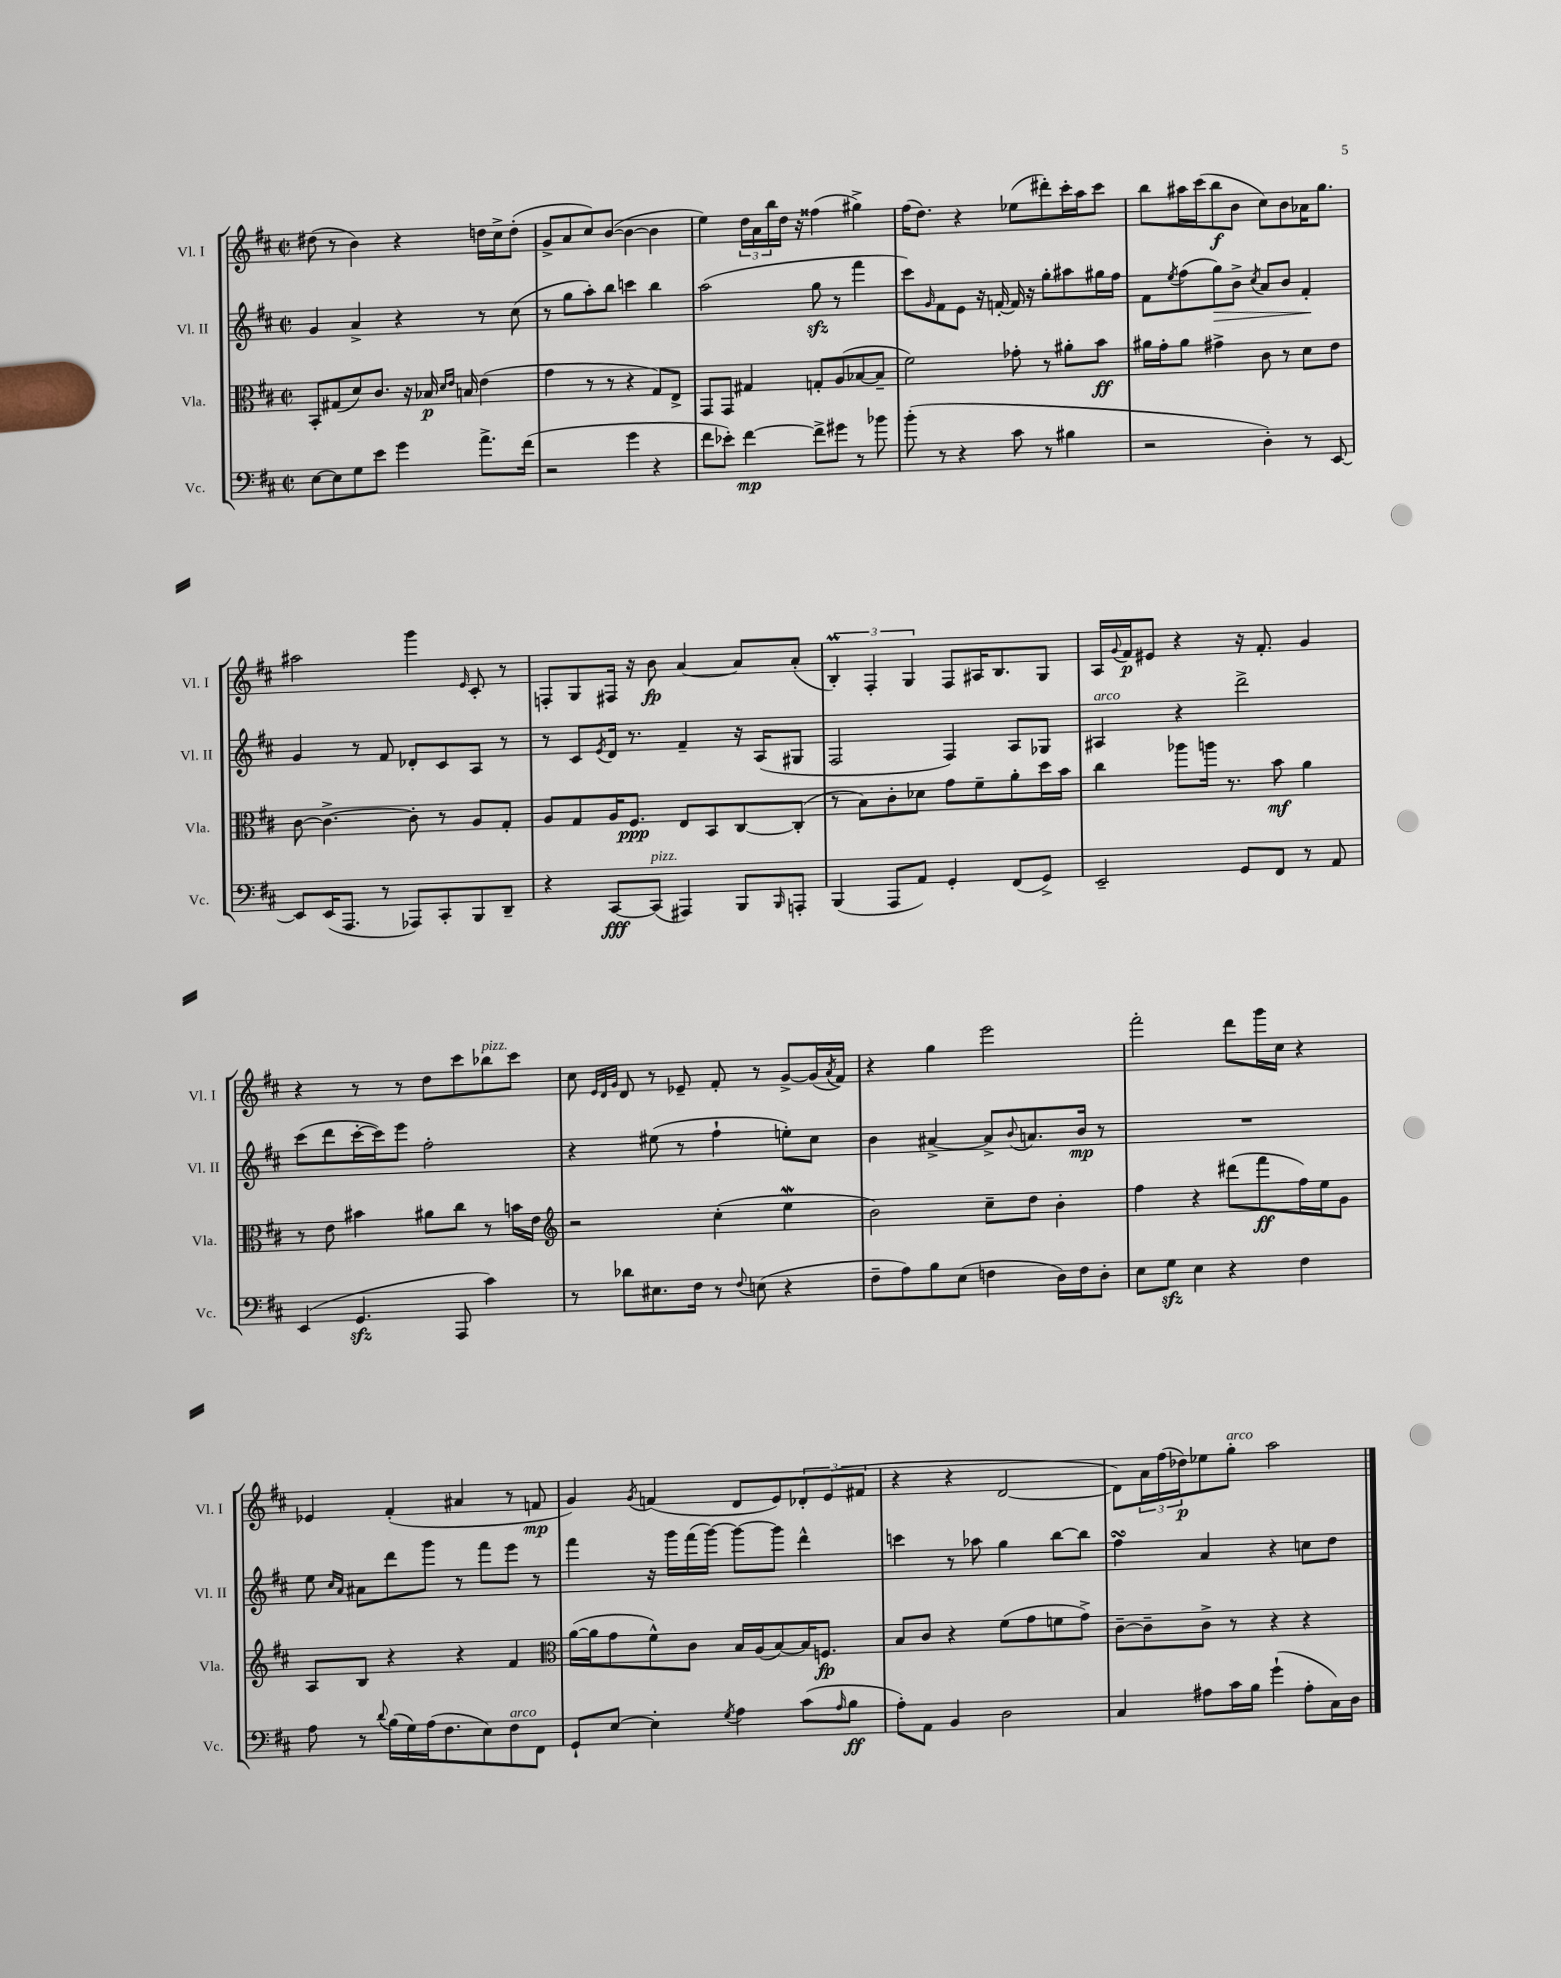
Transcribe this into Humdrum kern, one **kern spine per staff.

**kern	**kern	**kern	**kern
*staff4	*staff3	*staff2	*staff1
*clefF4	*clefC3	*clefG2	*clefG2
*k[f#c#]	*k[f#c#]	*k[f#c#]	*k[f#c#]
*M2/2	*M2/2	*M2/2	*M2/2
*met(c|)	*met(c|)	*met(c|)	*met(c|)
[8E\L	8BB'/L	4g/	(8dd#\
8E\]	(8G#/	.	8r
8G\	8d/)	4a^/	4b\)
8e\J	8.c#/J	.	.
4g\	.	4r	4r
.	16r	.	.
.	16B-/	.	.
.	16qqd/LL	.	.
.	16qqe/JJ	.	.
.	16B/	.	.
8.a^\L	(4e\	8r	16dd\LL
.	.	.	16cc#^\J
.	.	(8cc#\	(8dd'\J
(16f#\Jk	.	.	.
=	=	=	=
2r	4g\	8r	8g^/L
.	.	8gg\L	8a/
.	8r	8aa'\)	8cc#/)
.	8r	8bb\J	([8b/J
4g\	4r	4ccc\	4b\_
4r	8G/L)	4bb\	4b\]
.	8E^/J	.	.
=	=	=	=
8f#\L	8GG/L	(2aa\	4ee\)
8e-'\J)	8GG/J	.	.
[4f#\	4G#/	.	24dd\LL
.	.	.	24a\
.	.	.	24bb\
.	.	.	16dd\JJ
.	.	.	16r
8f#^\]L	8G'/L	8gg\	(4ff##\
8g#\J	(8A/	8r	.
8r	[8B-/	4fff#\	4gg#^\)
8b-\	8B-~/]J	.	.
=	=	=	=
(8b'\	2f#\)	8ccc#\L)	(16ff#\LK
.	.	.	8.dd\J)
.	.	16qqg/	.
8r	.	8f#\	.
4r	.	8e\J	4r
.	.	16r	.
.	.	[16f'/	.
8c#\	8g-'\	16f/]	(8ee-\L
.	.	16r	.
8r	8r	8gg'\L	8ddd#'\)
4B#\	8a#'\L	8aa#\	16ccc#'\L
.	.	.	16aa\J
.	8b\J	16gg#\L	8ccc#\J
.	.	16ff#\JJ	.
=	=	=	=
2r	16a#\LL	8f#\L	8bb\L
.	16g'\J	.	.
.	.	8qee/	.
.	8a#\J	(8ff#\	16aa#\L
.	.	.	(16ccc#\J
.	4g#^\	8gg\)	8bb\
.	.	8b^\J	8b\J
.	.	8qcc#/	.
4D'\)	8c#\	8a/L	8cc#\L)
.	8r	8b/J	8b\
8r	8d\L	4f#'/	16a-\K
.	.	.	8.gg\J
[8EE/	8e\J	.	.
=	=	=	=
8EE/]L	[8c#\	4g/	2aa#\
(16EE/K	4.c#^\_	.	.
8.AAA/J	.	.	.
.	.	8r	.
8r	.	8f#/	.
8AAA-/L)	8c#'\]	8d-'/L	4ggg\
8CC#'/	8r	8c#/	.
.	.	.	16qqe/
8BBB/	8A/L	8A/J	8c#'/
8DD~/J	8G'/J	8r	8r
=	=	=	=
4r	8A/L	8r	8F'/L
.	8G/	8c#/L	8G/
.	.	8qe/	.
[8CC#/L	16A/K	16d/Jk	16F#/Jk
.	8.F#/J	8.r	16r
(8CC#/]J	.	.	8b\
4AAA#/)	8E/L	4f#~/	[4a/
.	8BB/	.	.
8BBB/L	[8C#/	16r	8a/]L
.	.	(16A/LK	.
16qqBBB/	.	.	.
8AAA'/J	(8C#'/]J	8G#/J	(8a'/J
=	=	=	=
(4BBB/	8r	2F#/	6B'/)
.	8B\L)	.	.
.	.	.	6F#'/
8AAA/L	8c#'\	.	.
.	.	.	6G/
8AA/J)	8d-\J	.	.
4GG'/	8g\L	4F#/)	8F#/L
.	8f#~\	.	16A#/K
.	.	.	8.B/
(8FF#/L	8a'\	8A/L	.
8GG^/J)	16dd\L	8G-/J	8G/J
.	16b\JJ	.	.
=	=	=	=
2EE~/	4cc#\	4A#/	16A/LL
.	.	.	8qqg/
.	.	.	16f#/J
.	.	.	8e#/J
.	8aa-\L	4r	4r
.	16aa\Jk	.	.
.	8.r	.	.
8GG/L	.	2ddd^\	16r
.	.	.	8.f#'/
8FF#/J	8b\	.	.
8r	4a\	.	4g/
8AA/	.	.	.
=	=	=	=
(4EE/	8r	(8ccc#\L	4r
.	8e\	8ddd\	.
4.GG/	4b#\	[16ccc#'\L	8r
.	.	16ccc#\]J)	.
.	.	8eee\J	8r
.	8a#\L	2ff#'\	8dd\L
8AAA/	8cc#\J	.	8ccc#\
4c#\)	8r	.	8bb-\
.	16b\LL	.	8ccc#\J
.	16e\JJ	.	.
=	=	=	=
*	*clefG2	*	*
8r	2r	4r	8cc#\
.	.	.	32qqe/LLL
.	.	.	32qqd/
.	.	.	32qqg/JJJ
8d-\L	.	.	8d/
8.E#\	.	(8ee#\	8r
.	.	8r	8e-~/
16F#\Jk	.	.	.
8r	(4cc#'\	4ff#`\	8f#'/
8qqF#/	.	.	.
(8E\	.	.	8r
4r	4ee\	8ee'\L)	[8g^/L
.	.	8cc#\J	(16g/]L
.	.	.	8qa/
.	.	.	16f#/JJ)
=	=	=	=
8F#~\L	2b\)	4b\	4r
8A\)	.	.	.
8B\	.	[4a#^/	4gg\
(8E\J	.	.	.
4F\	8cc#~\L	8a#^/]L	2eee\
.	.	8qqb/	.
.	8dd\J	8.a/	.
16D\LL)	4b'\	.	.
16F\J	.	16b/Jk	.
8D'\J	.	8r	.
=	=	=	=
8E\L	4ff#\	1r	2fff#'\
8G\J	.	.	.
4E\	4r	.	.
4r	(8ddd#\L	.	8ddd\L
.	8fff#\	.	16ggg\L
.	.	.	16cc#\JJ
4F#\	16ff#\L)	.	4r
.	16ee\J	.	.
.	8g\J	.	.
=	=	=	=
8A\	8A/L	8ee\	4e-/
.	.	16qqcc#/LL	.
.	.	16qqa/JJ	.
8r	8B/J	8a#\L	.
8qqd/	.	.	.
(16B\LL	4r	8ddd\	(4f#'/
16G\)	.	.	.
(16A\J	.	8ggg\J	.
8.F#\	.	.	.
.	4r	8r	4a#/
8E\)	.	8fff#\L	.
8F#\	4f#/	8eee\J	8r
8FF#\J	.	8r	8f/
=	=	=	=
*	*clefC3	*	*
8GG`/L	([16a\LL	4fff#\	4g/)
.	16a\]J	.	.
[8E/J	8g\	.	.
.	.	.	8qg/
4E'\]	8f#^^\)	16r	(4f/
.	.	16ggg\LL	.
.	8c#\J	(16fff#\	.
.	.	[16ggg\JJ)	.
8qG/	.	.	.
4A\	16B/LL	8ggg\_L	8d/L
.	(16A/J	.	.
.	[8B/)	8ggg\]J	8e/)
(8c#\L	16B/]K	4ddd^^\	12d-'/
.	8.F/J	.	.
.	.	.	(12e/
16qqA/	.	.	.
8B\J	.	.	.
.	.	.	12f#/J
=	=	=	=
8A'\L)	8B/L	4ccc\	4r
8AA\J	8c#/J	.	.
4BB/	4r	8r	4r
.	.	8aa-\	.
2D\	(8f#\L	4gg\	[2d/
.	8g\	.	.
.	8f\	[8bb\L	.
.	8g^\J)	8bb\]J	.
=	=	=	=
4C#/	[8c#~\L	4ff#\	8d\]L)
.	8c#~\]	.	24a\L
.	.	.	(24ff#\
.	.	.	24dd-\J)
8A#\L	8c#^\J	4a/	8ee-\
16c#\L	8r	.	8gg'\J
16B\JJ	.	.	.
(4g`\	4r	4r	2aa\
8A#'\L	4r	8cc\L	.
16C#\L)	.	8dd\J	.
16D\JJ	.	.	.
==	==	==	==
*-	*-	*-	*-
